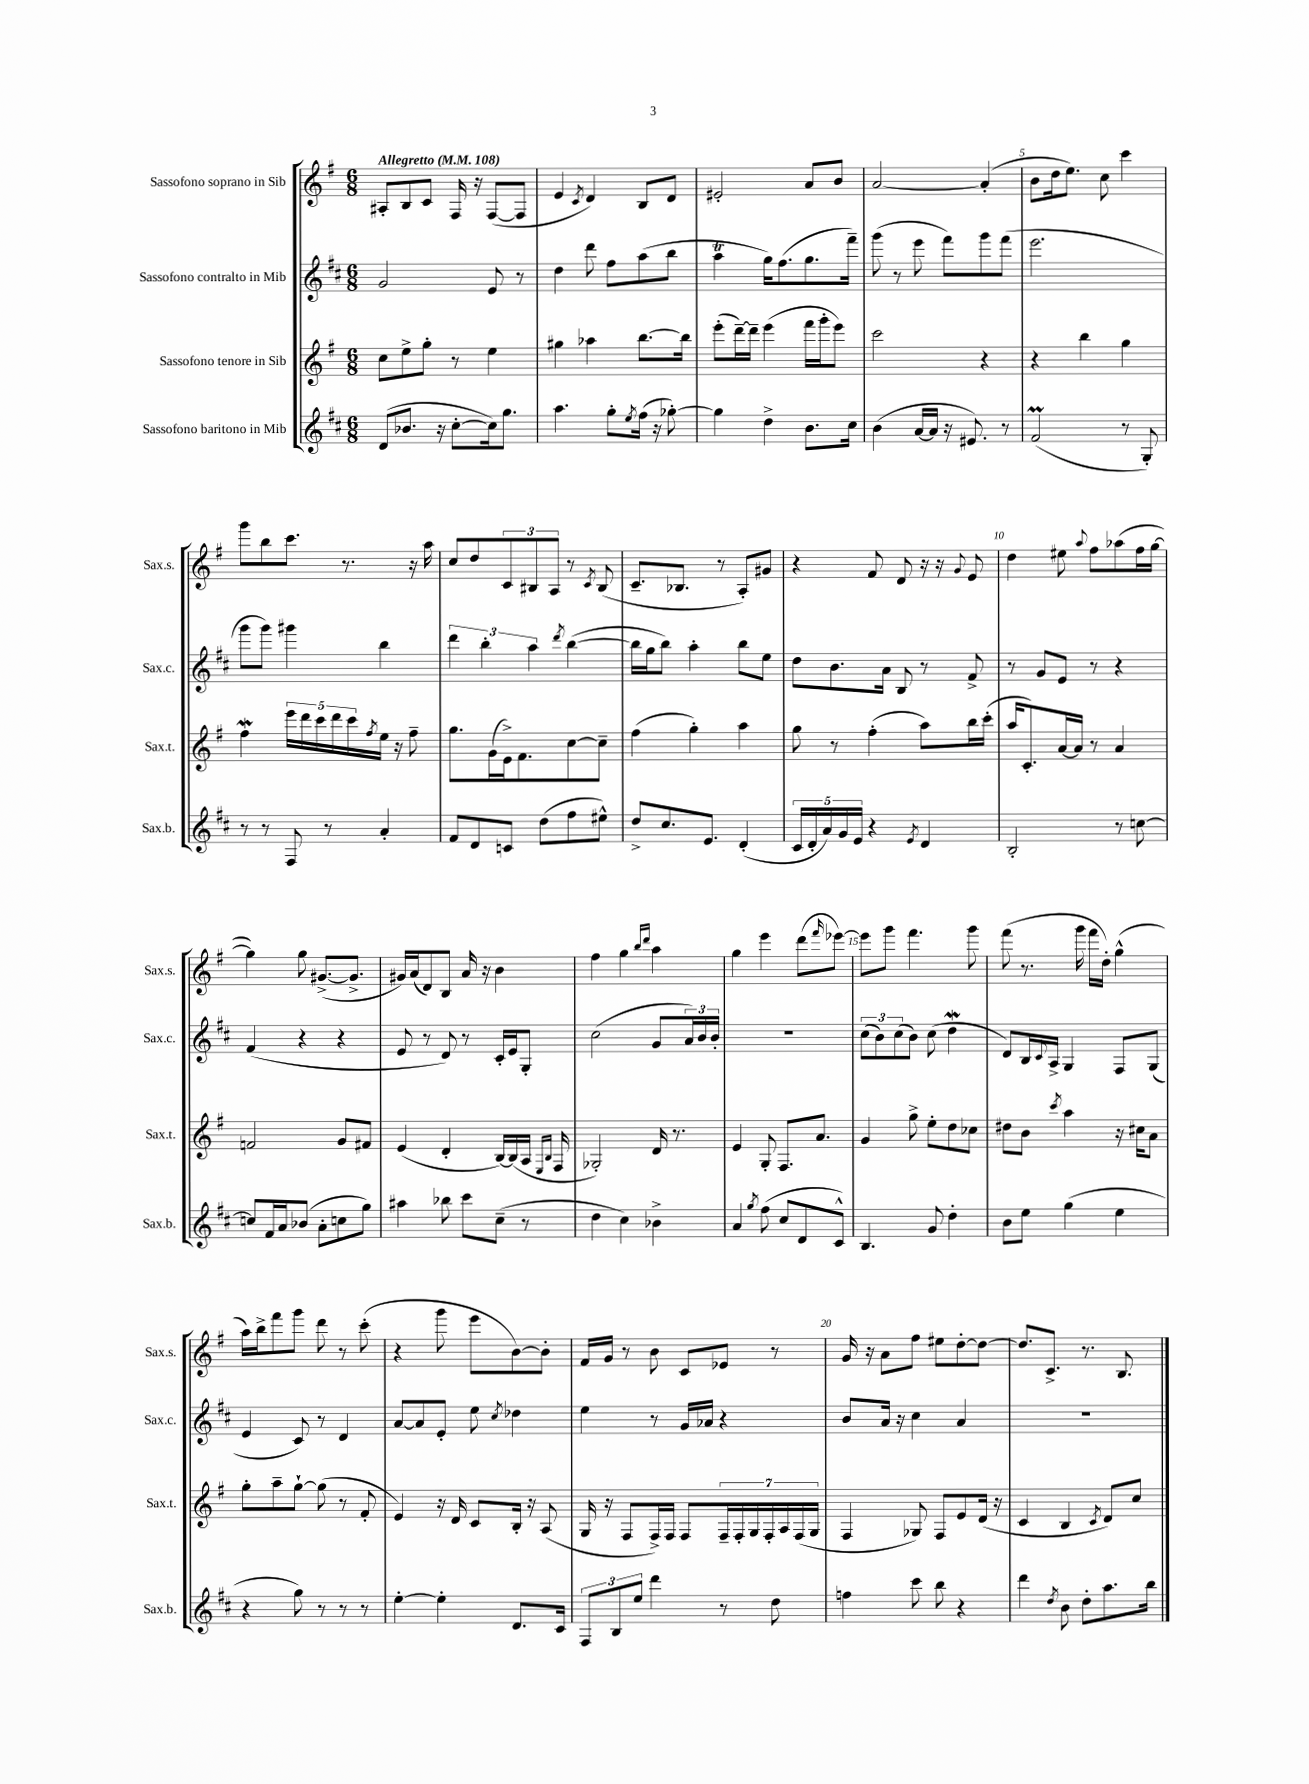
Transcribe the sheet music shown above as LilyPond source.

<<
\new StaffGroup <<
\new Staff = "s0" \with { instrumentName = "Sassofono soprano in Sib" shortInstrumentName = "Sax.s." } {
    \clef treble \key g \major \numericTimeSignature \time 6/8 \tempo "Allegretto" 4 = 108
    ais8-. b8 c'8 fis16 r16 fis8~( fis8 |
    e'4 \acciaccatura { c'8 } d'4) b8 d'8 |
    eis'2-. a'8 b'8 |
    a'2~ a'4-.( |
    b'8 d''16 e''8.) c''8 c'''4 |
    g'''8 b''8 c'''8. r8. r16 a''16 |
    c''8 d''8 \tuplet 3/2 { c'8 bis8 a8 } r8 \acciaccatura { c'8 } bis8( |
    c'8.-- bes8. r8 a8-.) gis'8 |
    r4 fis'8 d'8 r16 r16 \appoggiatura { g'8 } e'8 |
    d''4 eis''8 \appoggiatura { a''8 } fis''8 aes''8( fis''16 g''16~ |
    g''4) g''8 gis'8.~->( gis'8.-> |
    gis'16) a'16( d'8) b8 a'16 r16 b'4 |
    fis''4 g''4 \grace { b''16 d'''16 } a''4 |
    g''4 e'''4 d'''8( \grace { fis'''16 } ees'''8~) |
    ees'''8 g'''8 fis'''4. g'''8 |
    fis'''8( r8. g'''16 fis'''16 d''16-.) g''4-^( |
    a''16) b''16-> fis'''8 g'''8 d'''8 r8 c'''8-.( |
    r4 g'''8 e'''8 b'8~) b'8-. |
    fis'16 g'16 r8 b'8 c'8 ees'8 r8 |
    g'16 r16 a'8 fis''8 eis''8 d''8~-. d''8~ |
    d''8. c'8.-> r8. b8. \bar "|." |
}
\new Staff = "s1" \with { instrumentName = "Sassofono contralto in Mib" shortInstrumentName = "Sax.c." } {
    \clef treble \key d \major \numericTimeSignature \time 6/8
    g'2 e'8 r8 |
    d''4 d'''8 fis''8 a''8( b''8 |
    a''4\trill g''16) fis''8.( g''8. fis'''16--) |
    g'''8( r8 e'''8 fis'''8) g'''8 fis'''8( |
    e'''2. |
    g'''8 g'''8) gis'''4 b''4 |
    \tuplet 3/2 { d'''4 b''4-. a''4 } \acciaccatura { d'''8 } b''4~( |
    b''16 g''16 b''8) a''4-. b''8 e''8 |
    d''8 b'8. a'16 b8 r8 fis'8-> |
    r8 g'8 e'8 r8 r4 |
    fis'4( r4 r4 |
    e'8 r8 d'8) r8 cis'16-. e'16 g8-. |
    cis''2( g'8 \tuplet 3/2 { a'16) b'16 b'16-. } |
    R2. |
    \tuplet 3/2 { cis''8( b'8) cis''8( } b'8) cis''8( d''4\mordent |
    d'8) b16 \appoggiatura { cis'8 } a16-> g4 fis8 g8( |
    e'4 cis'8) r8 d'4 |
    a'8~ a'8 e'8-. e''8 \acciaccatura { cis''8 } des''4 |
    e''4 r8 g'16 aes'16 r4 |
    b'8 a'16 r16 cis''4 a'4 |
    R2. \bar "|." |
}
\new Staff = "s2" \with { instrumentName = "Sassofono tenore in Sib" shortInstrumentName = "Sax.t." } {
    \clef treble \key g \major \numericTimeSignature \time 6/8
    c''8 e''8-> g''8-. r8 e''4 |
    gis''4 aes''4 b''8.~ b''16 |
    e'''8-.( d'''16~--) d'''16-- e'''4( fis'''16 g'''16-. e'''8) |
    c'''2 r4 |
    r4 b''4 g''4 |
    fis''4\mordent \tuplet 5/4 { e'''16 d'''16 c'''16 d'''16 c'''16 } \acciaccatura { fis''8 } e''16 r16 fis''8-- |
    g''8. g'16( e'16->) fis'8. c''8~ c''8-- |
    fis''4( g''4-.) a''4 |
    g''8 r8 fis''4-.( a''8) b''16 c'''16-.( |
    a''16 c'8.-.) a'16~ a'16 r8 a'4 |
    f'2 g'8 fis'8 |
    e'4( d'4-. b16~) b16( a16 \grace { e16 b16 } fis16 |
    ges2-.) d'16 r8. |
    e'4 g8-. fis8. a'8. |
    g'4 g''8-> e''8-. d''8 ces''8 |
    dis''8 b'8 \acciaccatura { c'''8 } a''4 r16 cis''16 a'8 |
    g''8-. a''8-- g''8~-! g''8( r8 fis'8-. |
    e'4) r16 d'16 c'8 b16-. r16 a8( |
    g16 r16 fis8 fis16->) fis16 fis8 \tuplet 7/4 { fis16-- fis16-. g16 fis16-. a16 fis16( g16 } |
    fis4 ges8) fis8 e'8 d'16( r16 |
    c'4 b4 \acciaccatura { c'8 } d'8) c''8 \bar "|." |
}
\new Staff = "s3" \with { instrumentName = "Sassofono baritono in Mib" shortInstrumentName = "Sax.b." } {
    \clef treble \key d \major \numericTimeSignature \time 6/8
    d'8( bes'8. r16 cis''8~-. cis''16) g''8. |
    a''4. g''8-. \acciaccatura { e''8 } fis''16( r16 ges''8~-.) |
    ges''4 d''4-> b'8. cis''16 |
    b'4( a'16~ a'16 r16 eis'8.) r8 |
    fis'2\prall( r8 g8-.) |
    r8 r8 fis8 r8 a'4-. |
    fis'8 d'8 c'8 d''8( fis''8 eis''8-^) |
    d''8-> cis''8. e'8. d'4-.( |
    \tuplet 5/4 { cis'16 d'16-. a'16) g'16 e'16 } r4 \acciaccatura { e'8 } d'4 |
    b2-. r8 c''8~ |
    c''8 fis'16 a'16 bes'8( a'8-. c''8 g''8) |
    ais''4 bes''8 cis'''8 cis''8--( r8 |
    d''4 cis''4) bes'4-> |
    a'4 \acciaccatura { g''8 } fis''8( cis''8 d'8 cis'8-^) |
    b4. g'8 d''4-. |
    b'8 e''8 g''4( e''4 |
    r4 g''8) r8 r8 r8 |
    e''4~-. e''4-. d'8. cis'16 |
    \tuplet 3/2 { fis8 b8 e''8 } d'''4 r8 d''8 |
    f''4 cis'''8 b''8 r4 |
    d'''4 \acciaccatura { d''8 } b'8 d''8-. a''8. b''16 \bar "|." |
}
>>
>>
\layout { \context { \Score \override BarNumber.break-visibility = ##(#f #t #t) barNumberVisibility = #(every-nth-bar-number-visible 5) } }
